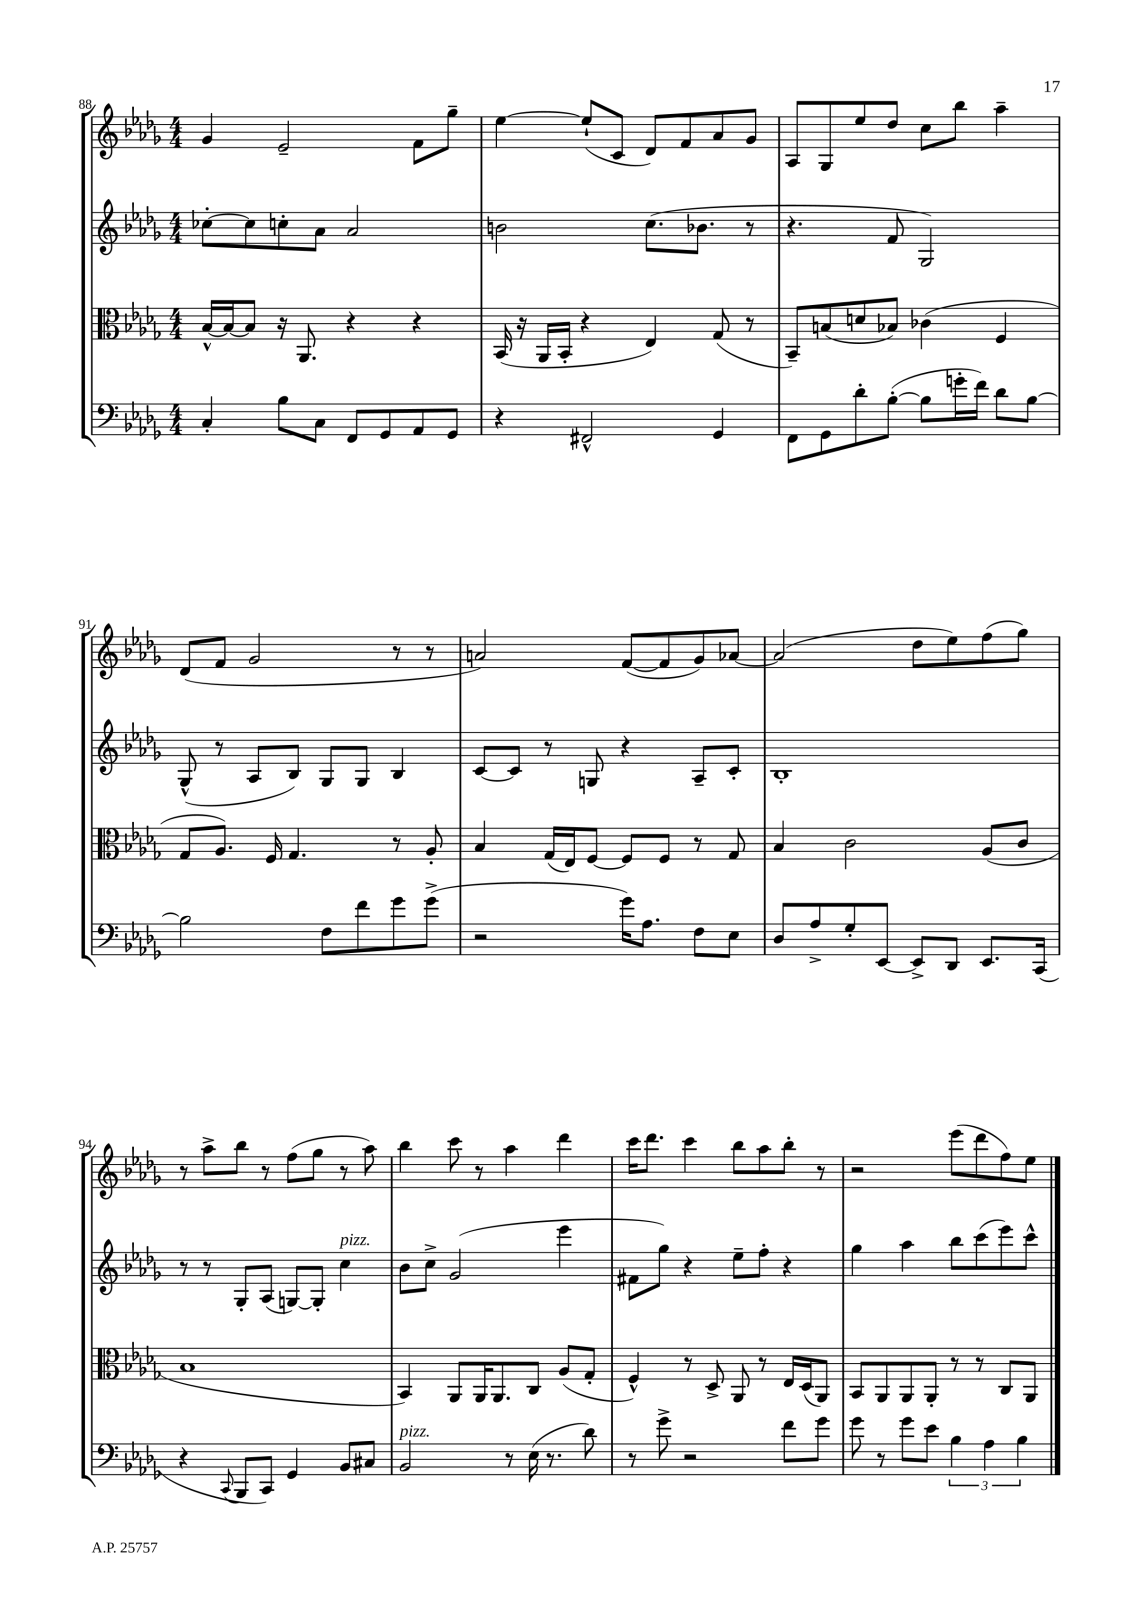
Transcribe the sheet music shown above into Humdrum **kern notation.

**kern	**kern	**kern	**kern
*staff4	*staff3	*staff2	*staff1
*clefF4	*clefC3	*clefG2	*clefG2
*k[b-e-a-d-g-]	*k[b-e-a-d-g-]	*k[b-e-a-d-g-]	*k[b-e-a-d-g-]
*M4/4	*M4/4	*M4/4	*M4/4
4C'	[16B-^^	[8cc-'	4g-
.	16B-_	.	.
.	8B-]	8cc-]	.
8B-	16r	8cc'	2e-~
.	8.AA-	.	.
8C	.	8a-	.
8FF	4r	2a-	.
8GG-	.	.	.
8AA-	4r	.	8f
8GG-	.	.	8gg-~
=	=	=	=
4r	(16BB-	2b	[4ee-
.	16r	.	.
.	16AA-	.	.
.	16BB-'	.	.
2FF#^^	4r	.	(8ee-`]
.	.	.	8c
.	4E-)	(8.cc	8d-)
.	.	.	8f
.	.	8.b-	.
4GG-	(8G-	.	8a-
.	8r	8r	8g-
=	=	=	=
8FF	8BB-~)	4.r	8A-
8GG-	(8B	.	8G-
8d-'	8d	.	8ee-
([8B-'	8B-)	8f	8dd-
8B-]	(4c-	2G-)	8cc
16g'	.	.	8bb-
16f)	.	.	.
8d-	4F	.	4aa-~
[8B-	.	.	.
=	=	=	=
2B-]	8G-	(8G-^^	(8d-
.	8.A-)	8r	8f
.	.	8A-	2g-
.	16F	.	.
.	4.G-	8B-)	.
8F	.	8G-	.
8f	.	8G-	.
8g-	8r	4B-	8r
(8g-^	8A-'	.	8r
=	=	=	=
2r	4B-	[8c	2a)
.	.	8c]	.
.	(16G-	8r	.
.	16E-)	.	.
.	[8F	8G	.
16g-)	8F]	4r	([8f
8.A-	.	.	.
.	8F	.	8f]
8F	8r	8A-~	8g-)
8E-	8G-	8c'	[8a-
=	=	=	=
8D-	4B-	1B-'	(2a-]
8A-^	.	.	.
8G-'	2c	.	.
[8EE-	.	.	.
8EE-^]	.	.	8dd-
8DD-	.	.	8ee-)
8.EE-	(8A-	.	(8ff
.	8c	.	8gg-)
(16CC	.	.	.
=	=	=	=
4r	1B-	8r	8r
.	.	8r	8aa-^
8qqCC	.	.	.
8BBB-	.	8G-'	8bb-
8CC)	.	(8A-	8r
4GG-	.	[8G)	(8ff
.	.	8G']	8gg-
8BB-	.	4cc	8r
8C#	.	.	8aa-)
=	=	=	=
2BB-	4BB-)	8b-	4bb-
.	.	8cc^	.
.	8AA-	(2g-	8ccc
.	16AA-	.	8r
.	8.AA-	.	.
8r	.	.	4aa-
(16E-	8C	.	.
8.r	.	.	.
.	(8A-	4eee-	4ddd-
8d-)	8G-'	.	.
=	=	=	=
8r	4F^^)	8f#	16ccc
.	.	.	8.ddd-
8g-^	.	8gg-)	.
2r	8r	4r	4ccc
.	8D-^	.	.
.	8AA-	8ee-~	8bb-
.	8r	8ff'	8aa-
8f	16E-	4r	8bb-'
.	(16D-	.	.
8g-	8AA-)	.	8r
=	=	=	=
8g-	8BB-	4gg-	2r
8r	8AA-	.	.
8g-	8AA-	4aa-	.
8e-	8AA-'	.	.
6B-	8r	8bb-	(8eee-
.	8r	(8ccc	8ddd-
6A-	.	.	.
.	8C	8eee-)	8ff)
6B-	.	.	.
.	8AA-	8ccc^^	8ee-
==	==	==	==
*-	*-	*-	*-
